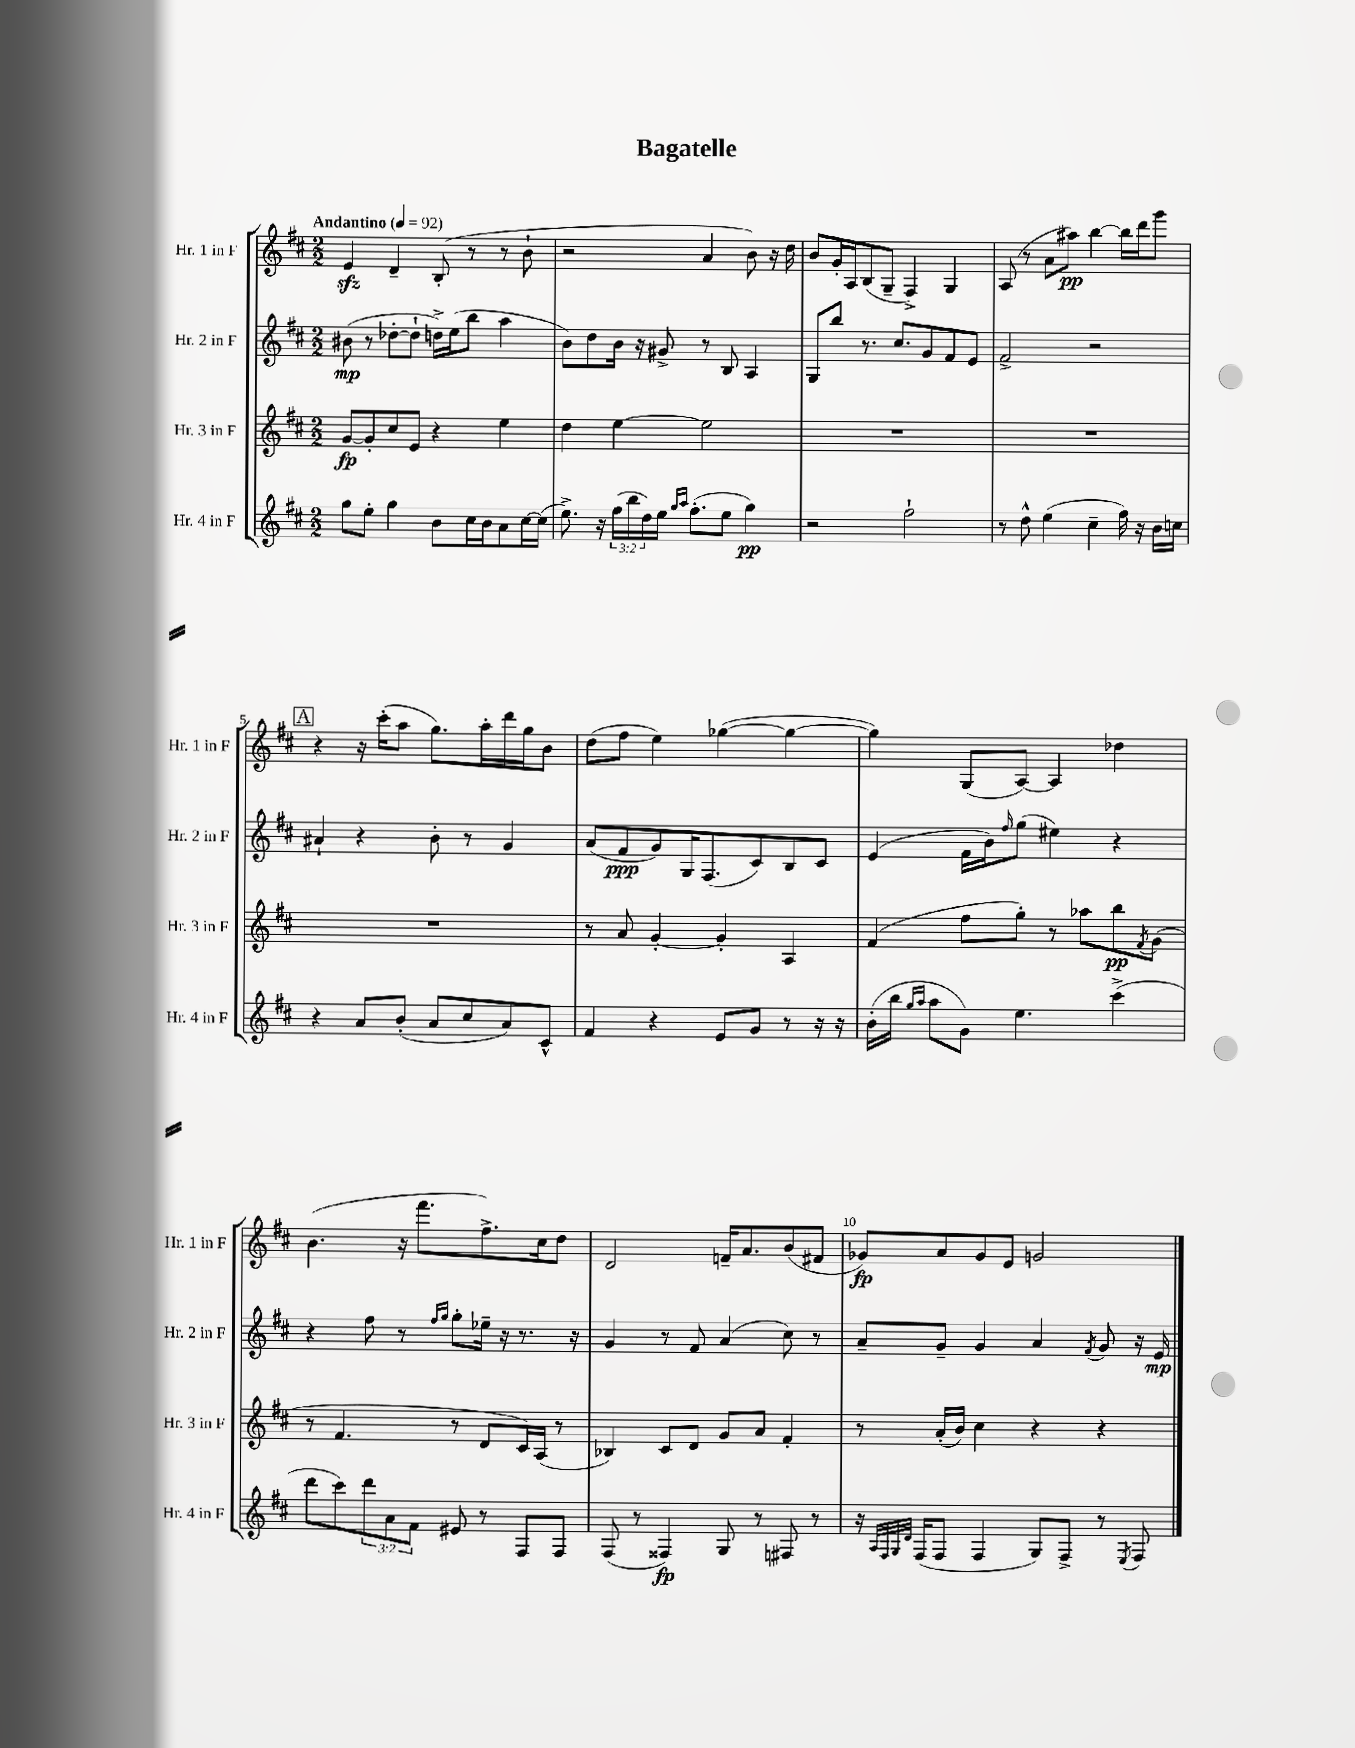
\header { title = "Bagatelle" }
<<
\new StaffGroup <<
\new Staff = "s0" \with { instrumentName = "Hr. 1 in F" shortInstrumentName = "Hr. 1 in F" } {
    \clef treble \key d \major \numericTimeSignature \time 2/2 \tempo "Andantino" 4 = 92
    e'4\sfz d'4-- b8-.( r8 r8 b'8-! |
    r2 a'4 b'8) r16 d''16 |
    b'8 g'16-. a16 b8( g8-- fis4->) g4 |
    a8( r8 a'8 ais''8\pp) b''4~ b''16 d'''16 g'''8 |
    \mark \markup { \box "A" } r4 r16 cis'''16-.( a''8 g''8.) a''16-. d'''16 g''16 b'8 |
    d''8( fis''8 e''4) ges''4~( ges''4~ |
    ges''4) g8( a8~) a4 des''4 |
    b'4.( r16 fis'''8. fis''8.->) cis''16 d''8 |
    d'2 f'16-- a'8. b'8( fis'8 |
    ges'8\fp) a'8 ges'8 e'8 g'2 \bar "|." |
}
\new Staff = "s1" \with { instrumentName = "Hr. 2 in F" shortInstrumentName = "Hr. 2 in F" } {
    \clef treble \key d \major \numericTimeSignature \time 2/2
    bis'8\mp( r8 des''8~-. des''8-! d''16->) e''16( b''8 a''4 |
    b'8) d''8 b'16 r16 gis'8-> r8 b8 a4 |
    g8 b''8 r8. cis''8. g'8 fis'8 e'8 |
    fis'2-> r2 |
    \mark \markup { \box "A" } ais'4-! r4 b'8-. r8 g'4 |
    a'8( fis'8\ppp g'8) g16 fis8.( cis'8) b8 cis'8 |
    e'4( fis'16 b'16) \grace { fis''16 } g''8( eis''4) r4 |
    r4 fis''8 r8 \grace { fis''16 g''16 } g''8-. ees''16-- r16 r8. r16 |
    g'4 r8 fis'8 a'4( cis''8) r8 |
    a'8-- g'8-- g'4 a'4 \acciaccatura { fis'8 } g'8 r16 e'16\mp \bar "|." |
}
\new Staff = "s2" \with { instrumentName = "Hr. 3 in F" shortInstrumentName = "Hr. 3 in F" } {
    \clef treble \key d \major \numericTimeSignature \time 2/2
    g'8~\fp g'8-. cis''8 e'8 r4 e''4 |
    d''4 e''4~ e''2 |
    R1 |
    R1 |
    \mark \markup { \box "A" } R1 |
    r8 a'8 g'4~-. g'4-. a4 |
    fis'4( fis''8 g''8-.) r8 aes''8 b''8\pp \acciaccatura { fis'8 } g'8( |
    r8 fis'4. r8 d'8 cis'16) a16( r8 |
    bes4) cis'8 d'8 g'8 a'8 fis'4-. |
    r8 a'16-.( b'16) cis''4 r4 r4 \bar "|." |
}
\new Staff = "s3" \with { instrumentName = "Hr. 4 in F" shortInstrumentName = "Hr. 4 in F" } {
    \clef treble \key d \major \numericTimeSignature \time 2/2 \override Staff.TupletNumber.text = #tuplet-number::calc-fraction-text
    g''8 e''8-. g''4 b'8 cis''16 b'16 a'8 cis''16~ cis''16( |
    e''8.->) r16 \tuplet 3/2 { fis''16( b''16 d''16) } e''16 \grace { g''16 a''16 } fis''8.-.( e''8 g''4\pp) |
    r2 fis''2-! |
    r8 d''8-^ e''4( cis''4-- fis''16) r16 b'16 c''16 |
    \mark \markup { \box "A" } r4 a'8 b'8-.( a'8 cis''8 a'8) cis'8-^ |
    fis'4 r4 e'8 g'8 r8 r16 r16 |
    b'16-.( b''16 \grace { g''16 a''16 } a''8 g'8) e''4. cis'''4->( |
    d'''8 cis'''8) \tuplet 3/2 { d'''8 a'8 fis'8 } eis'8 r8 fis8 fis8 |
    fis8( r8 fisis4\fp) g8 r8 fis8 r8 |
    r16 \grace { a32 fis32 g32 d'32 } fis16( fis8 fis4 g8) fis8-> r8 \acciaccatura { e8 } fis8 \bar "|." |
}
>>
>>
\layout { \context { \Score \override BarNumber.break-visibility = ##(#f #t #t) barNumberVisibility = #(every-nth-bar-number-visible 5) } }
